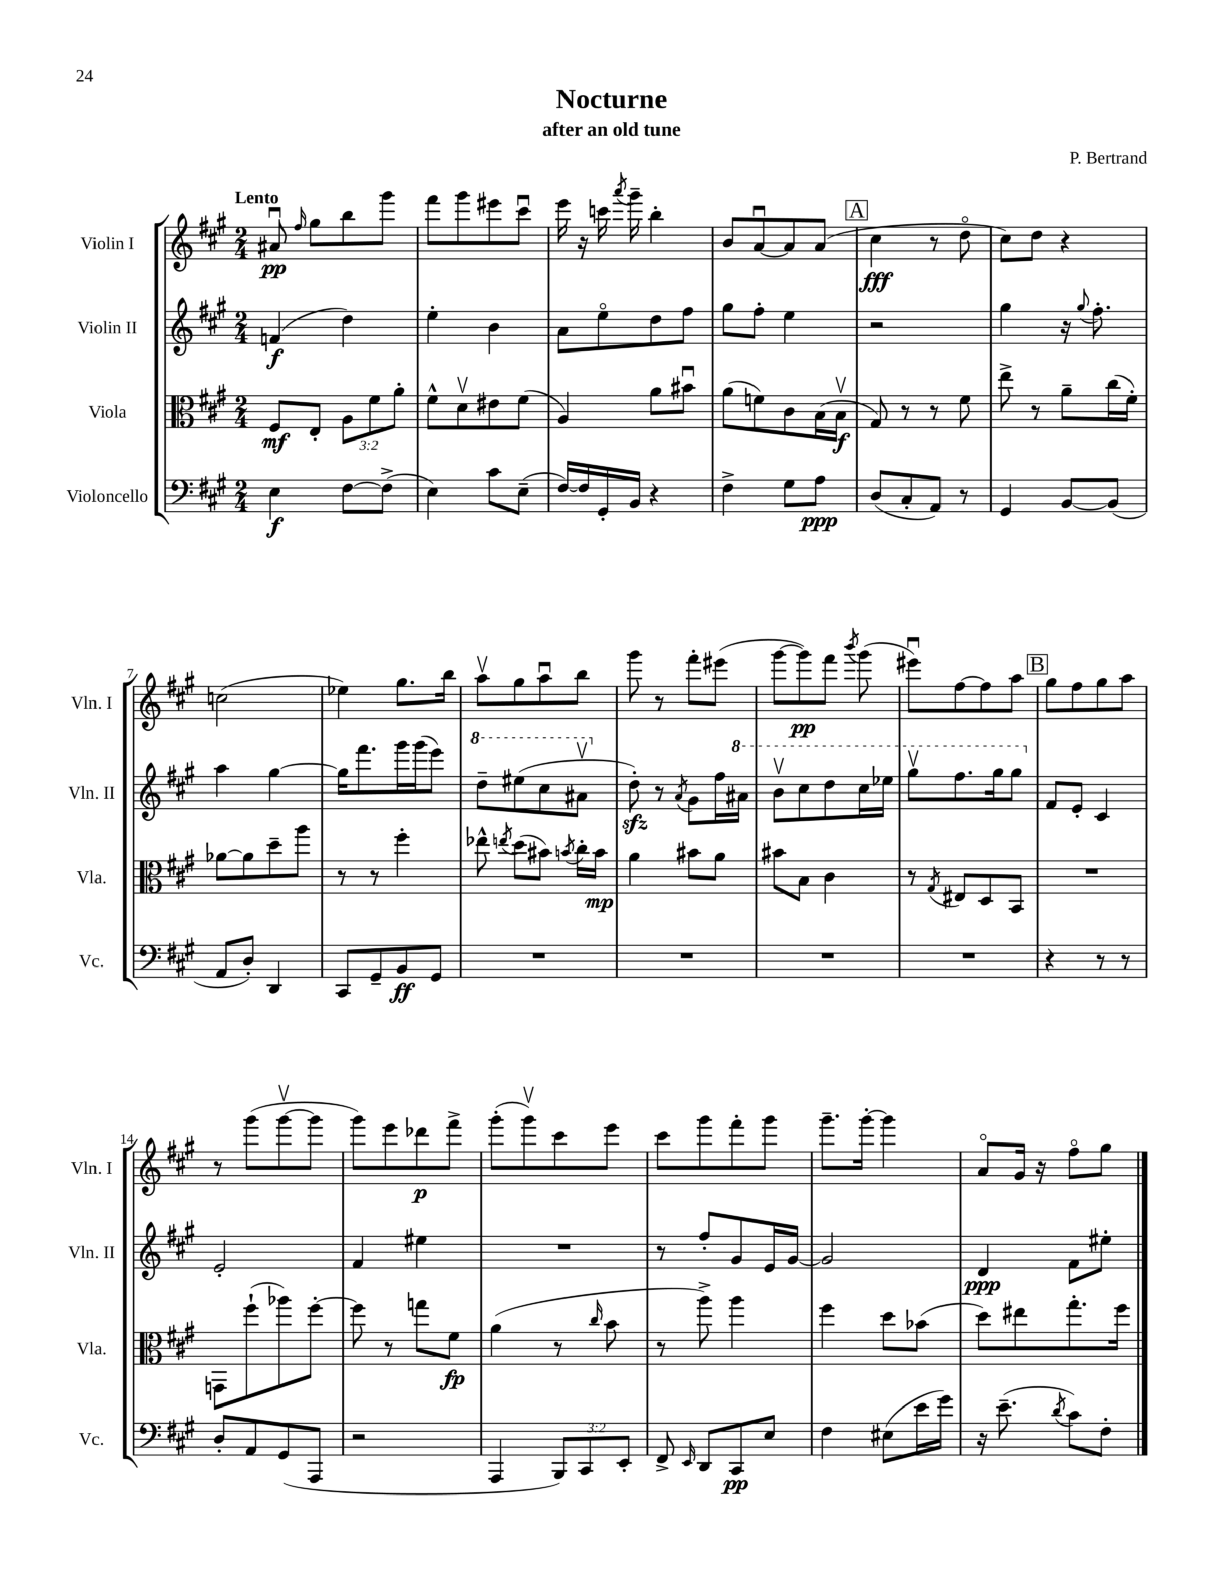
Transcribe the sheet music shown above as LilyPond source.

\header { title = "Nocturne" composer = "P. Bertrand" subtitle = "after an old tune" }
<<
\new StaffGroup <<
\new Staff = "s0" \with { instrumentName = "Violin I" shortInstrumentName = "Vln. I" } {
    \clef treble \key a \major \numericTimeSignature \time 2/4 \tempo "Lento"
    \autoBeamOff ais'8\downbow\pp \grace { fis''16 } gis''8[ b''8 gis'''8] |
    fis'''8[ gis'''8 eis'''8 cis'''8]\downbow |
    e'''16 r16 c'''16 \acciaccatura { a'''8 } gis'''16-- b''4-. |
    b'8[ a'8~\downbow a'8 a'8]( |
    \mark \markup { \box "A" } cis''4\fff r8 d''8\flageolet |
    cis''8[) d''8] r4 |
    c''2( |
    ees''4) gis''8.[ b''16] |
    a''8[\upbow gis''8 a''8\downbow b''8] |
    gis'''8 r8 fis'''8[-. eis'''8]( |
    gis'''8[~ gis'''8\pp) fis'''8] \acciaccatura { b'''8 } gis'''8( |
    eis'''8[\downbow) fis''8~ fis''8 a''8] |
    \mark \markup { \box "B" } gis''8[ fis''8 gis''8 a''8] |
    r8 gis'''8[( gis'''8~\upbow gis'''8] |
    gis'''8[) e'''8 des'''8\p fis'''8]-> |
    gis'''8[-.( gis'''8\upbow) cis'''8 e'''8] |
    cis'''8[ gis'''8 fis'''8-. gis'''8] |
    gis'''8.[-- gis'''16]~-. gis'''4 |
    a'8[\flageolet gis'16] r16 fis''8[\flageolet gis''8] \bar "|." |
}
\new Staff = "s1" \with { instrumentName = "Violin II" shortInstrumentName = "Vln. II" } {
    \clef treble \key a \major \numericTimeSignature \time 2/4
    \autoBeamOff f'4\f( d''4) |
    e''4-. b'4 |
    a'8[ e''8\flageolet d''8 fis''8] |
    gis''8[ fis''8]-. e''4 |
    \mark \markup { \box "A" } r2 |
    gis''4 r16 \appoggiatura { gis''8 } fis''8.-. |
    a''4 gis''4~ |
    gis''16[ fis'''8. gis'''16 gis'''16( e'''8]) |
    \ottava #1 d'''8[-- eis'''8( cis'''8 ais''8]\upbow \ottava #0 |
    d''8-.\sfz) r8 \acciaccatura { a'8 } gis'8[ fis''16 \ottava #1 ais''16] |
    b''8[\upbow cis'''8 d'''8 cis'''16 ees'''16] |
    gis'''8[\upbow fis'''8. gis'''16 gis'''8] \ottava #0 |
    \mark \markup { \box "B" } fis'8[ e'8]-. cis'4 |
    e'2-. |
    fis'4 eis''4 |
    R2 |
    r8 fis''8[-. gis'8 e'16 gis'16]~ |
    gis'2 |
    d'4\ppp fis'8[ eis''8]-. \bar "|." |
}
\new Staff = "s2" \with { instrumentName = "Viola" shortInstrumentName = "Vla." } {
    \clef alto \key a \major \numericTimeSignature \time 2/4 \override Staff.TupletNumber.text = #tuplet-number::calc-fraction-text
    \autoBeamOff fis8[\mf e8]-. \tuplet 3/2 { a8[ fis'8 a'8]-. } |
    fis'8[-^ d'8\upbow eis'8 fis'8]( |
    a4) a'8[ bis'8]\downbow |
    a'8[( f'8) cis'8 b16( b16]\upbow\f |
    \mark \markup { \box "A" } gis8) r8 r8 fis'8 |
    e''8-> r8 a'8[-- cis''16( fis'16]-.) |
    aes'8[~ aes'8 d''8-- a''8] |
    r8 r8 fis''4-. |
    ees''8-^ \acciaccatura { e''8 } d''8[( bis'8]) \acciaccatura { b'8 } cis''16[-. b'16]\mp |
    a'4 bis'8[ a'8] |
    bis'8[ b8] cis'4 |
    r8 \acciaccatura { gis8 } eis8[ d8 b,8] |
    \mark \markup { \box "B" } R2 |
    g,8[ fis''8-!( aes''8) fis''8]~-. |
    fis''8 r8 g''8[ fis'8]\fp |
    a'4( r8 \grace { cis''16 } b'8 |
    r8 a''8->) a''4 |
    fis''4 d''8[ bes'8]( |
    d''8[) eis''8 gis''8.-. fis''16] \bar "|." |
}
\new Staff = "s3" \with { instrumentName = "Violoncello" shortInstrumentName = "Vc." } {
    \clef bass \key a \major \numericTimeSignature \time 2/4 \override Staff.TupletNumber.text = #tuplet-number::calc-fraction-text
    \autoBeamOff e4\f fis8[~ fis8]->( |
    e4) cis'8[ e8]--( |
    fis16[~) fis16 gis,16-. b,16] r4 |
    fis4-> gis8[ a8]\ppp |
    \mark \markup { \box "A" } d8[( cis8-. a,8]) r8 |
    gis,4 b,8[~ b,8]( |
    a,8[ d8]-.) d,4 |
    cis,8[ gis,8-- b,8\ff gis,8] |
    R2 |
    R2 |
    R2 |
    R2 |
    \mark \markup { \box "B" } r4 r8 r8 |
    d8[-. a,8 gis,8( a,,8] |
    r2 |
    a,,4 \tuplet 3/2 { b,,8[) cis,8 e,8]-. } |
    fis,8-> \grace { e,16 } d,8[ cis,8\pp e8] |
    fis4 eis8[( e'16 gis'16]) |
    r16 e'8.--( \acciaccatura { d'8 } cis'8[) fis8]-. \bar "|." |
}
>>
>>
